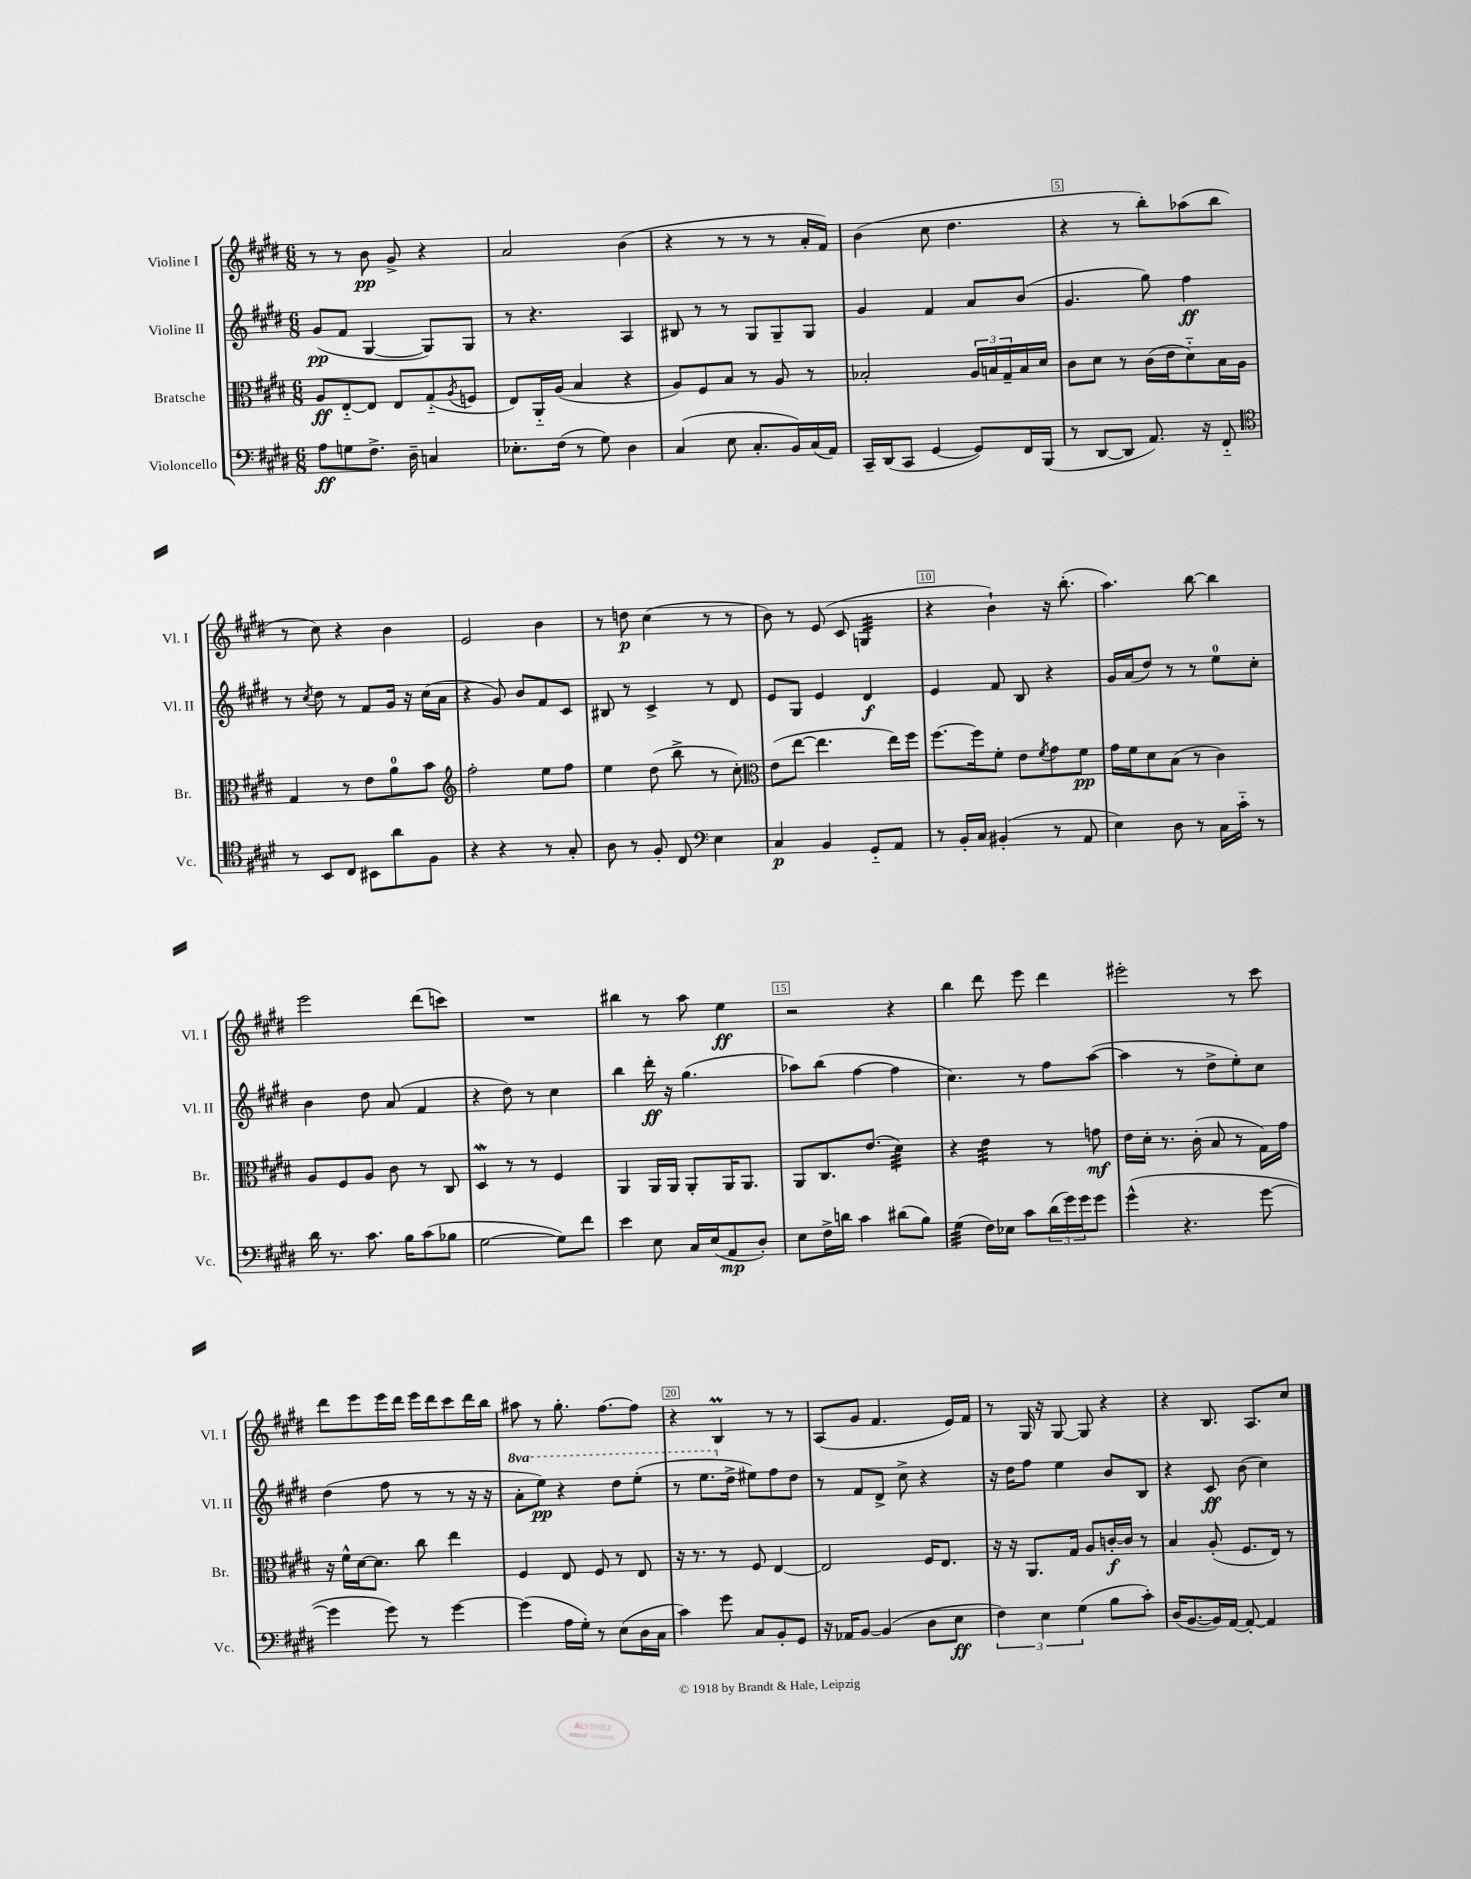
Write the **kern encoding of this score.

**kern	**kern	**kern	**kern
*staff4	*staff3	*staff2	*staff1
*clefF4	*clefC3	*clefG2	*clefG2
*k[f#c#g#d#]	*k[f#c#g#d#]	*k[f#c#g#d#]	*k[f#c#g#d#]
*M6/8	*M6/8	*M6/8	*M6/8
8A\L	8A/L	(8g#/L	8r
8G\	[8E'~/	8f#/J	8r
8.F#^\J	8E/]J	[4G#/	8b\
.	8E/L	.	8g#^/
16D#~\	.	.	.
4C/	(8G#'~/	8G#/]L)	4r
.	8qA/	.	.
.	8F/J	8G#/J	.
=	=	=	=
8.E-'\L	8E/L)	8r	2a/
.	16AA'~/L	4.r	.
(16F#\Jk	(16A/JJ	.	.
8r	4B/	.	.
8G#\)	.	.	.
4D#\	4r	4A/	(4b\
=	=	=	=
(4C#/	8A/L)	8B#/	4r
.	8F#/	8r	.
8E\	8B/J	8r	8r
8.C#'/L	8r	8G#/L	8r
.	8A/	8G#~/	8r
16BB/L)	.	.	.
(16C#/	8r	8G#/J	16a'/LL
16AA/JJ)	.	.	16f#/JJ)
=	=	=	=
16CC#~/LL	2B-'/	4g#/	(4b\
(16DD#/J	.	.	.
8CC#/J	.	.	.
[4GG#/	.	4f#/	8cc#\
.	.	.	4.dd#\
8GG#/]L)	24A/LL	8a/L	.
.	24B/	.	.
.	24G#~/	.	.
16FF#/L	16B/	(8b/J	.
(16BBB/JJ	16d#/JJ	.	.
=	=	=	=
8r	8c#\L	4.g#/	4r
[8DD#/L	8d#\J	.	.
8DD#/]J	8r	.	8r
8.AA/)	(16c#\LL	8gg#\)	8bb'\L)
.	16e\J	.	.
.	8d#'~\)	4ff#\	(8aa-\
16r	.	.	.
8FF#'~/	16B\L	.	8bb\J
.	16A\JJ	.	.
=	=	=	=
*clefC4	*	*	*
8r	4G#/	8r	8r
.	.	8qcc#/	.
8BB/L	.	8dd#\	8cc#\)
8C#/J	8r	8r	4r
8BB#\L	8e\L	8f#/L	.
8a\	8a\	16g#/Jk	4b\
.	.	16r	.
8F#\J	8b\J	(16cc#\LL	.
.	.	16a\JJ	.
=	=	=	=
*	*clefG2	*	*
4r	2ff#'\	4r	2e/
4r	.	8g#/)	.
.	.	8b/L	.
8r	8ee\L	8f#/	4b\
8G#'/	8ff#\J	8c#/J	.
=	=	=	=
8A\	4ee\	8B#/	8r
8r	.	8r	8dd\
8F#'/	(8dd#\	4c#^/	(4cc#\
8C#/	8bb^\	.	.
*clefF4	*	*	*
4E\	8r	8r	8r
.	8cc#'\)	8d#/	8r
=	=	=	=
*	*clefC3	*	*
4C#/	(8e\L	8e/L	8b\)
.	[8ee\J	8G#/J	8r
4BB/	4.ee\]	4e/	(8e/
.	.	.	8c#/
8GG#'~/L	.	4d#/	4G/
8AA/J	16ee\LL)	.	.
.	16ff#\JJ	.	.
=	=	=	=
8r	[8.ff#\L	4e/	4r
16BB'/LL	.	.	.
16C#/JJ	16ff#\]k	.	.
(4BB#'/	8f#'\J	8f#/	4b`\)
.	8e\L	8B/	.
.	8qf#/	.	.
8r	8g#\	4r	16r
.	.	.	(8.bb'\
8AA/	8f#\J	.	.
=	=	=	=
4E\)	16g#\LL	16g#/LL	4.aa\)
.	16f#\J	(16a/J	.
.	8d#\	8dd#/J)	.
8D#\	(8B\J	8r	.
8r	8r	8r	[8bb\
16C#\LL	4c#\)	8ee\L	4bb\]
16c#'~\JJ	.	.	.
8r	.	8cc#'\J	.
=	=	=	=
16d#\	8A/L	4b\	2eee\
8.r	.	.	.
.	8F#/	.	.
8.c#\	8A/J	8dd#\	.
.	8c#\	(8a/	.
16B\LK	.	.	.
(8c#\	8r	4f#/	(8ddd#\L
8B-\J	8C#/	.	8ccc\J)
=	=	=	=
[2G#\	4D#/	4r	2.r
.	8r	8dd#\)	.
.	8r	8r	.
8G#\]L)	4F#/	4cc#\	.
8f#\J	.	.	.
=	=	=	=
4e\	4AA/	4bb\	4bb#\
8E\	16AA/LL	16ddd#'\	8r
.	16AA/JJ	16r	.
16C#/LL	8AA'/L	(4.gg#\	8aa\
(16E/J	.	.	.
8AA/	16AA/K	.	4ee\
.	8.AA/J	.	.
8D#'/J)	.	.	.
=	=	=	=
8E\L	8AA/L	8aa-\L)	2r
16F#^\L	8.C#/	(8bb\J	.
16d\JJ	.	.	.
4c#\	.	[4ff#\	.
.	(8.e/J	.	.
(8d#\L	4d#\)	4ff#\]	4r
8B\J)	.	.	.
=	=	=	=
(4G#\	4r	4.cc#\)	4bb\
16F#\LL)	4e\	.	8ddd#\
16E-\JJ	.	.	.
8c#\L	.	8r	8eee\
(24d#\L	8r	8ff#\L	4ddd#\
24g#\)	.	.	.
24g#\J	.	.	.
8g#\J	8g\	([8aa\J	.
=	=	=	=
(4g#^^\	16e\LL	4aa\]	2eee#'\
.	16d#'\JJ	.	.
.	8.r	.	.
4.r	.	8r	.
.	(16c#'\	.	.
.	8B/	8dd#^\L	.
.	8r	8ee'\)	8r
[8g#\	16G#\LL)	8cc#\J	8ccc#\
.	16g#\JJ	.	.
=	=	=	=
4g#\]	16r	(4dd#\	8ddd#\L
.	16f#^^\LL	.	.
.	[16d#\J	.	8eee\
.	8.d#\]J	.	.
8g#\)	.	8ff#\	16eee\L
.	.	.	16ddd#\JJ
8r	8cc#\	8r	16eee\LL
.	.	.	16ddd#\J
[4g#\	4ee\	8r	8ccc#\
.	.	16r	16ddd#\L
.	.	16r	16bb\JJ
=	=	=	=
(4g#\]	4F#/	8aa'\L	8aa#\
.	.	8eee\J)	8r
16A\LL	8E/	4r	8.gg#'\
16G#'\JJ)	.	.	.
8r	8F#/	.	.
.	.	.	[8.ff#\L
(8E\L	8r	8ddd#\L	.
16D#\L	8E/	(8eee'\J	8ff#\]J
16C#\JJ	.	.	.
=	=	=	=
4c#\)	16r	8r	4r
.	8.r	.	.
.	.	8.eee\L	.
8g#\	8r	.	4B/
.	.	16dd#^\Jk	.
8C#/L	8F#/	8ee#\L)	.
8BB'/	[4E/	8ff#\	8r
8GG#/J	.	8dd#\J	8r
=	=	=	=
16r	2E/]	8r	(8A/L
16AA-/LK	.	.	.
[8BB/J	.	8f#/L	8g#/J
(4BB/]	.	8d#^/J	4.f#/
.	.	8cc#^\	.
8D#\L	16F#/LK	4r	.
.	8.E/J	.	.
8E\J	.	.	16e/LL)
.	.	.	16f#/JJ
=	=	=	=
6F#\)	16r	16r	8r
.	16r	16dd#\LK	.
.	8.AA/L	8ff#\J	16G#/
6E\	.	.	.
.	.	.	16r
.	.	4ee\	[8G#/
.	16G#/Jk	.	.
(6G#\	.	.	.
.	8A/L	.	8G#/]
8B\L	[16c'/L	8b/L	4r
.	16c/]JJ	.	.
8c#'\J)	8r	8B/J	.
=	=	=	=
(16D#/LK	4B/	4r	4r
[8.BB/	.	.	.
16BB/]L)	(8A'/	8c#/	8.B/
[16AA/JJ	.	.	.
8AA'/_	8.F#/L	(8b\	.
.	.	.	8.A/L
4AA/]	.	4cc#\)	.
.	16E/Jk)	.	.
.	8r	.	8cc#/J
==	==	==	==
*-	*-	*-	*-
